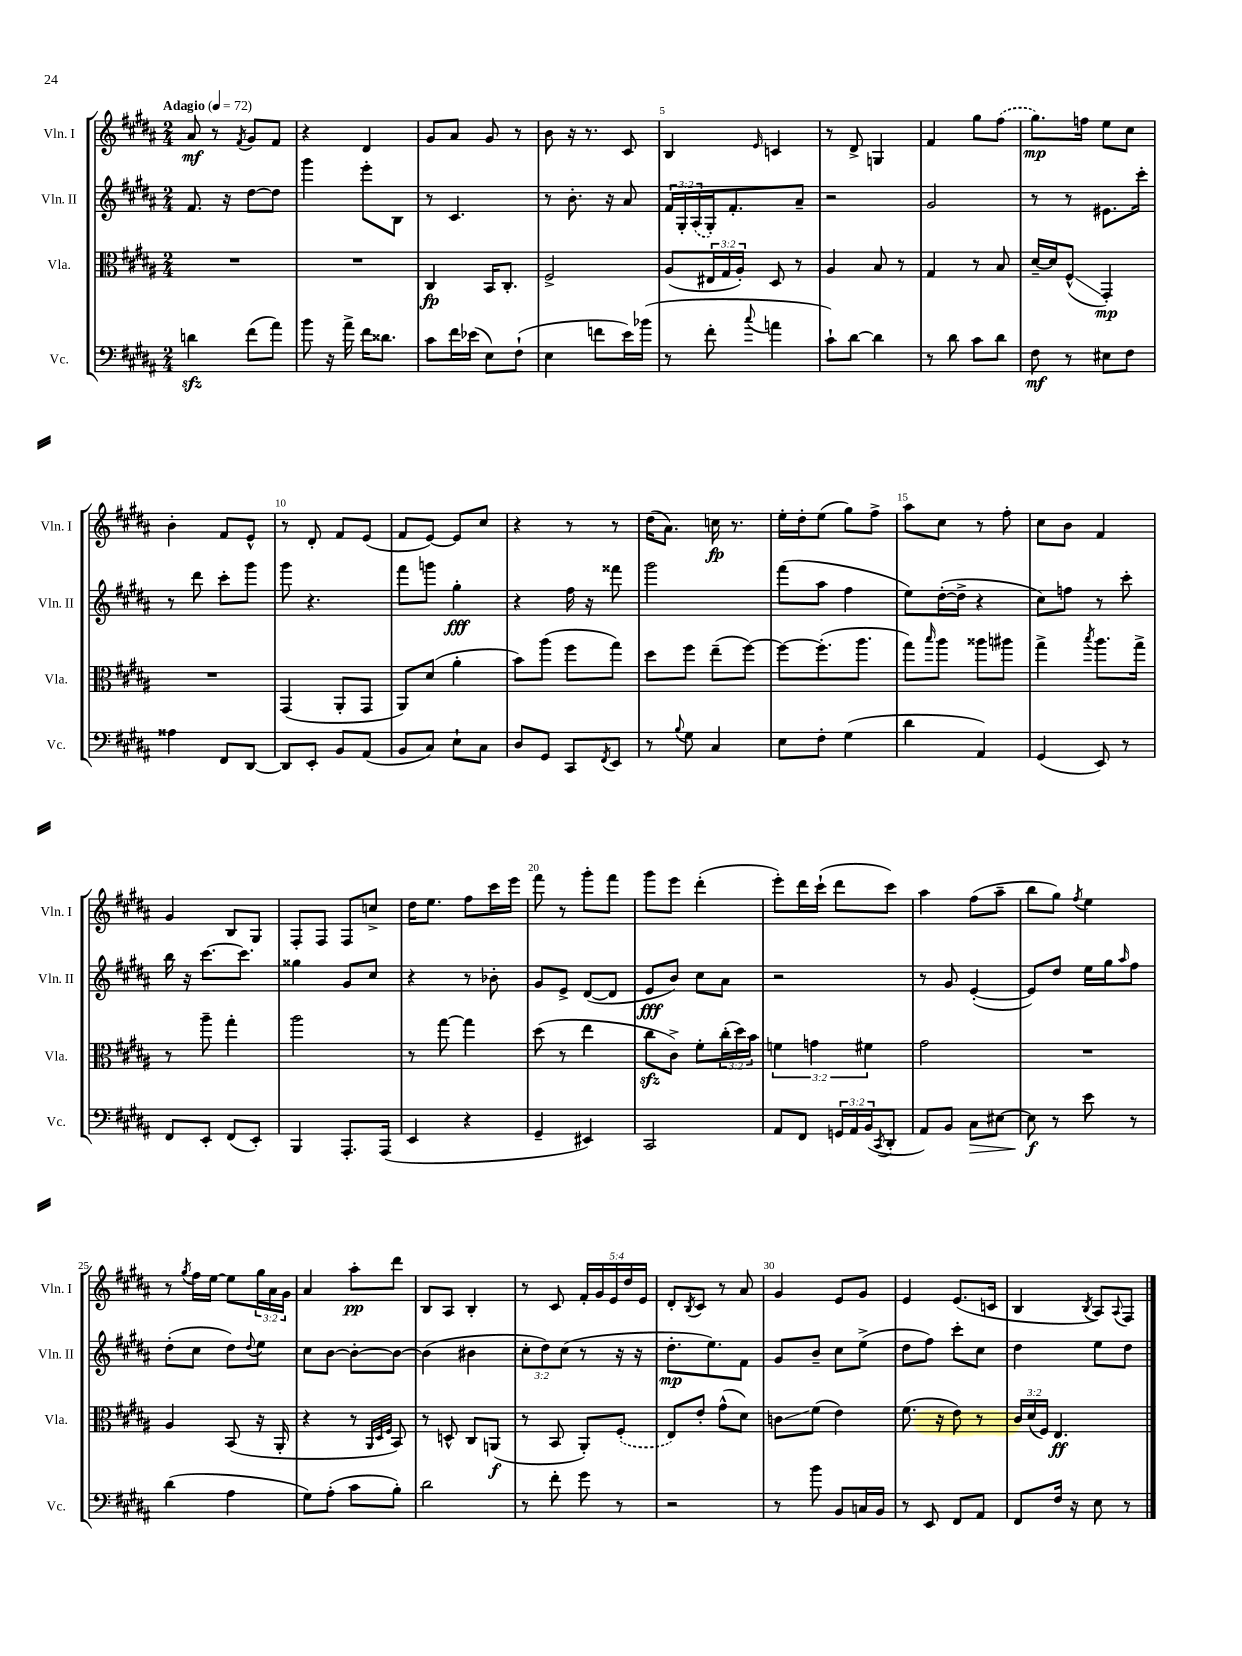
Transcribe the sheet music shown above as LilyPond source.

<<
\new StaffGroup <<
\new Staff = "s0" \with { instrumentName = "Vln. I" shortInstrumentName = "Vln. I" } {
    \clef treble \key b \major \numericTimeSignature \time 2/4 \override Staff.TupletNumber.text = #tuplet-number::calc-fraction-text \tempo "Adagio" 4 = 72
    ais'8\mf r8 \acciaccatura { fis'8 } gis'8 fis'8 |
    r4 dis'4 |
    gis'8 ais'8 gis'8 r8 |
    b'8 r16 r8. cis'8 |
    b4 \grace { e'16 } c'4 |
    r8 dis'8-> g4 |
    fis'4 gis''8 \once \slurDashed fis''8( |
    gis''8.\mp) f''16 e''8 cis''8 |
    b'4-. fis'8 e'8-^ |
    r8 dis'8-. fis'8 e'8( |
    fis'8 e'8~) e'8 cis''8 |
    r4 r8 r8 |
    dis''16( ais'8.) c''16\fp r8. |
    e''16-. dis''16-. e''8( gis''8) fis''8-> |
    ais''8 cis''8 r8 fis''8-. |
    cis''8 b'8 fis'4 |
    gis'4 b8 gis8 |
    fis8-. fis8 fis8 c''8-> |
    dis''16 e''8. fis''8 cis'''16 e'''16 |
    fis'''8 r8 gis'''8-. fis'''8 |
    gis'''8 e'''8 dis'''4-.( |
    e'''8-.) dis'''16 cis'''16-!( dis'''8 cis'''8) |
    ais''4 fis''8( ais''8-- |
    b''8 gis''8) \acciaccatura { fis''8 } e''4 |
    r8 \acciaccatura { gis''8 } fis''16 e''16~ e''8 \tuplet 3/2 { gis''16 ais'16 gis'16 } |
    ais'4 ais''8-.\pp dis'''8 |
    b8 ais8 b4-. |
    r8 cis'8 \tuplet 5/4 { fis'16-. gis'16 e'16 dis''16 e'16 } |
    dis'8-. \acciaccatura { b8 } cis'8 r8 ais'8 |
    gis'4 e'8 gis'8 |
    e'4 e'8.( c'16 |
    b4 \acciaccatura { b8 } ais8) \appoggiatura { ais8 } fis8 \bar "|." |
}
\new Staff = "s1" \with { instrumentName = "Vln. II" shortInstrumentName = "Vln. II" } {
    \clef treble \key b \major \numericTimeSignature \time 2/4 \override Staff.TupletNumber.text = #tuplet-number::calc-fraction-text
    fis'8. r16 dis''8~ dis''8 |
    gis'''4 e'''8-. b8 |
    r8 cis'4. |
    r8 b'8.-. r16 ais'8 |
    \tuplet 3/2 { fis'16 gis16-. \once \slurDashed ais16( } gis16-.) fis'8.-. ais'8-- |
    r2 |
    gis'2 |
    r8 r8 eis'8. cis'''16-. |
    r8 dis'''8 cis'''8-. gis'''8 |
    gis'''8 r4. |
    fis'''8 g'''8 gis''4-.\fff |
    r4 fis''16 r16 fisis'''8 |
    gis'''2 |
    fis'''8( ais''8 fis''4 |
    e''8) dis''16~-.( dis''16-> r4 |
    cis''8) f''8 r8 cis'''8-. |
    b''16 r16 cis'''8.~ cis'''8. |
    gisis''4 gis'8 cis''8 |
    r4 r8 bes'8-. |
    gis'8 e'8-> dis'8~( dis'8 |
    e'8\fff b'8) cis''8 ais'8 |
    r2 |
    r8 gis'8 e'4~-.( |
    e'8) dis''8 e''16 gis''16 \grace { ais''16 } fis''8 |
    dis''8-.( cis''8 dis''8) \appoggiatura { dis''8 } e''8 |
    cis''8 b'8~ b'8~-. b'8~ |
    b'4( bis'4 |
    \tuplet 3/2 { cis''8-. dis''8) cis''8( } r8 r16 r16 |
    dis''8.-.\mp e''8.) fis'8 |
    gis'8 b'8-- cis''8 e''8->( |
    dis''8 fis''8) cis'''8-. cis''8 |
    dis''4 e''8 dis''8 \bar "|." |
}
\new Staff = "s2" \with { instrumentName = "Vla." shortInstrumentName = "Vla." } {
    \clef alto \key b \major \numericTimeSignature \time 2/4 \override Staff.TupletNumber.text = #tuplet-number::calc-fraction-text
    R2 |
    R2 |
    cis4\fp b,16 cis8.-. |
    fis2-> |
    ais8( \tuplet 3/2 { eis16 gis16 ais16-.) } dis8 r8 |
    ais4 b8 r8 |
    gis4 r8 b8 |
    dis'16~-- dis'16 fis8-^\glissando( gis,4-.\mp) |
    R2 |
    gis,4( ais,8-. gis,8 |
    ais,8) dis'8( ais'4-. |
    b'8) ais''8( fis''8 gis''8) |
    dis''8 fis''8 e''8--( fis''8~) |
    fis''8~ fis''8.-.( ais''8. |
    gis''8) \grace { b''16 } ais''8 aisis''8 ais''8 |
    gis''4-> \acciaccatura { b''8 } ais''8. gis''16-> |
    r8 ais''8-- gis''4-. |
    ais''2 |
    r8 gis''8~ gis''4 |
    dis''8( r8 e''4 |
    cis''8\sfz cis'8->) fis'8-. \tuplet 3/2 { cis''16-.( dis''16) b'16 } |
    \tuplet 3/2 { f'4 g'4 fis'4 } |
    gis'2 |
    R2 |
    ais4 b,8( r16 ais,16-. |
    r4 r8 \grace { ais,32 dis32 fis32 } b,8) |
    r8 d8-^ cis8 a,8\f( |
    r8 b,8 ais,8-.) \once \slurDashed fis8-.( |
    e8) e'8-. gis'8-^( dis'8) |
    c'8\glissando fis'8( e'4) |
    fis'8.( r16 e'8) r8 |
    \tuplet 3/2 { cis'16 dis'16( fis16) } e4.\ff \bar "|." |
}
\new Staff = "s3" \with { instrumentName = "Vc." shortInstrumentName = "Vc." } {
    \clef bass \key b \major \numericTimeSignature \time 2/4 \override Staff.TupletNumber.text = #tuplet-number::calc-fraction-text
    d'4\sfz fis'8( ais'8) |
    b'8 r16 ais'16-> fis'16 disis'8. |
    cis'8 fis'16 ees'16( e8) fis8-!( |
    e4 f'8 e'16) bes'16( |
    r8 fis'8-. \appoggiatura { cis''8 } a'4 |
    cis'8-!) dis'8~ dis'4 |
    r8 dis'8 cis'8 dis'8 |
    fis8\mf r8 eis8 fis8 |
    aisis4 fis,8 dis,8~ |
    dis,8 e,8-. b,8 ais,8( |
    b,8 cis8) e8-! cis8 |
    dis8 gis,8 cis,8 \acciaccatura { fis,8 } e,8 |
    r8 \appoggiatura { b8 } gis8 cis4 |
    e8 fis8-. gis4( |
    dis'4 ais,4) |
    gis,4( e,8) r8 |
    fis,8 e,8-. fis,8( e,8-.) |
    b,,4 ais,,8.-. ais,,16( |
    e,4 r4 |
    gis,4-- eis,4) |
    cis,2 |
    ais,8 fis,8 \tuplet 3/2 { g,16 ais,16 b,16( } \acciaccatura { cis,8 } dis,8-. |
    ais,8) b,8 cis8\> eis8~ |
    eis8\f\! r8 e'8 r8 |
    dis'4( ais4 |
    gis8) ais8-.( cis'8 b8-.) |
    dis'2 |
    r8 fis'8-. gis'8 r8 |
    r2 |
    r8 b'8 b,8 c16 b,16 |
    r8 e,8 fis,8 ais,8 |
    fis,8 fis16 r16 e8 r8 \bar "|." |
}
>>
>>
\layout { \context { \Score \override BarNumber.break-visibility = ##(#f #t #t) barNumberVisibility = #(every-nth-bar-number-visible 5) } }
